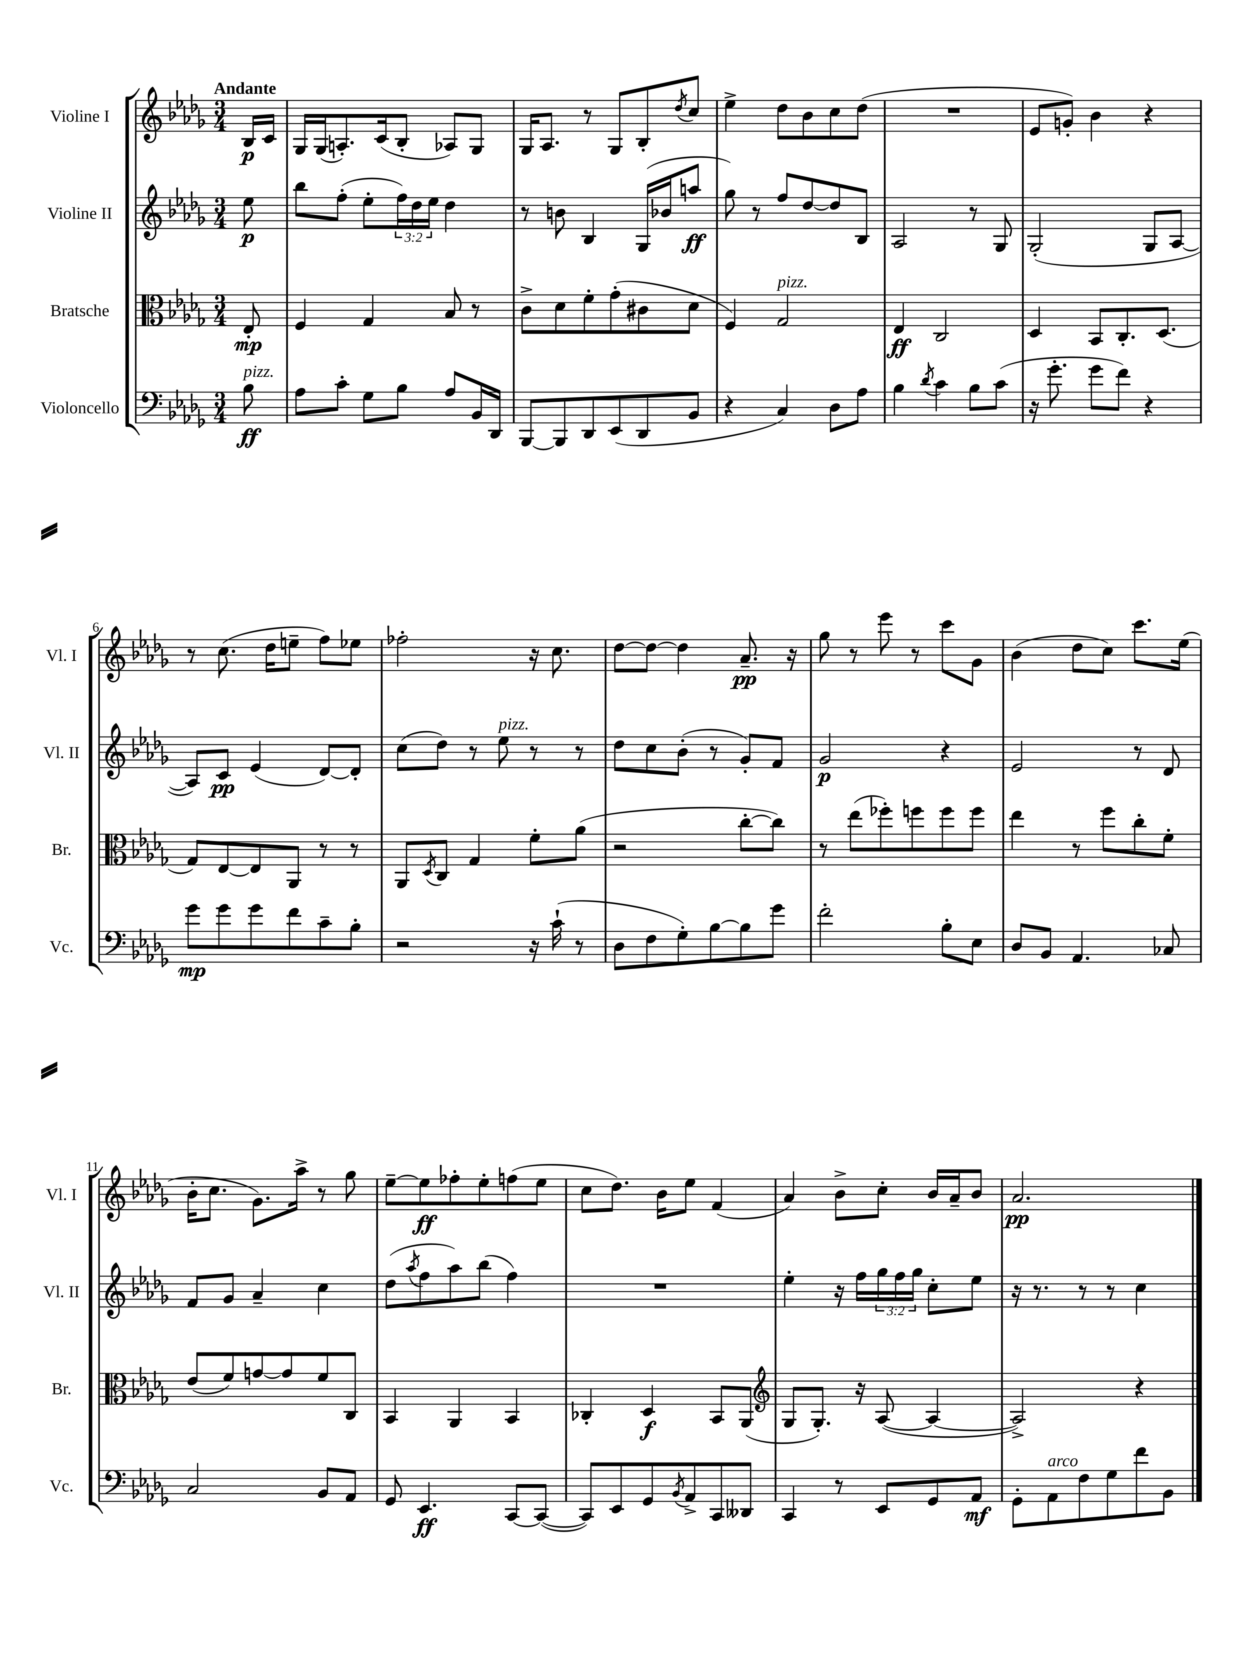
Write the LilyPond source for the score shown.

<<
\new StaffGroup <<
\new Staff = "s0" \with { instrumentName = "Violine I" shortInstrumentName = "Vl. I" } {
    \clef treble \key des \major \numericTimeSignature \time 3/4 \partial 8 \tempo "Andante"
    bes16\p c'16 |
    ges16 ges16( a8.-.) c'16( bes8-. aes8) ges8 |
    ges16 aes8. r8 ges8 bes8-. \acciaccatura { des''8 } c''8 |
    ees''4-> des''8 bes'8 c''8 des''8( |
    R2. |
    ees'8 g'8-.) bes'4 r4 |
    r8 c''8.( des''16 e''8-- f''8) ees''8 |
    fes''2-. r16 c''8. |
    des''8~ des''8~ des''4 aes'8.--\pp r16 |
    ges''8 r8 ees'''8 r8 c'''8 ges'8 |
    bes'4( des''8 c''8) c'''8. ees''16( |
    bes'16-. c''8. ges'8.) aes''16-> r8 ges''8 |
    ees''8~-- ees''8\ff fes''8-. ees''8-. f''8( ees''8 |
    c''8 des''8.) bes'16 ees''8 f'4( |
    aes'4) bes'8-> c''8-. bes'16 aes'16-- bes'8 |
    aes'2.\pp \bar "|." |
}
\new Staff = "s1" \with { instrumentName = "Violine II" shortInstrumentName = "Vl. II" } {
    \clef treble \key des \major \numericTimeSignature \time 3/4 \override Staff.TupletNumber.text = #tuplet-number::calc-fraction-text \partial 8
    ees''8\p |
    bes''8 f''8-.( ees''8-. \tuplet 3/2 { f''16) des''16 ees''16 } des''4 |
    r8 b'8 bes4 ges16( bes'16 a''8\ff |
    ges''8) r8 f''8 des''8~ des''8 bes8 |
    aes2 r8 ges8 |
    ges2-.( ges8 aes8~ |
    aes8) c'8\pp ees'4( des'8~) des'8-. |
    c''8( des''8) r8 ees''8^\markup { \italic "pizz." } r8 r8 |
    des''8 c''8 bes'8-.( r8 ges'8-.) f'8 |
    ges'2\p r4 |
    ees'2 r8 des'8 |
    f'8 ges'8 aes'4-- c''4 |
    des''8( \acciaccatura { aes''8 } f''8 aes''8) bes''8( f''4) |
    R2. |
    ees''4-. r16 f''16 \tuplet 3/2 { ges''16 f''16 ges''16 } c''8-. ees''8 |
    r16 r8. r8 r8 c''4 \bar "|." |
}
\new Staff = "s2" \with { instrumentName = "Bratsche" shortInstrumentName = "Br." } {
    \clef alto \key des \major \numericTimeSignature \time 3/4 \partial 8
    ees8-.\mp |
    f4 ges4 bes8 r8 |
    c'8-> des'8 f'8-. ges'8-.( cis'8 des'8 |
    f4) ges2^\markup { \italic "pizz." } |
    ees4\ff c2 |
    des4 bes,8 c8.-. des8.( |
    ges8) ees8~ ees8 aes,8 r8 r8 |
    aes,8 \acciaccatura { des8 } c8 ges4 f'8-. aes'8( |
    r2 c''8~-. c''8) |
    r8 ees''8( fes''8-.) f''8 f''8 f''8 |
    ees''4 r8 f''8 c''8-. f'8-. |
    ees'8( f'8) g'8~ g'8 f'8 c8 |
    bes,4 aes,4 bes,4 |
    ces4-. des4\f bes,8 aes,8( |
    \clef treble ges8 ges8.-.) r16 aes8~( aes4~ |
    aes2->) r4 \bar "|." |
}
\new Staff = "s3" \with { instrumentName = "Violoncello" shortInstrumentName = "Vc." } {
    \clef bass \key des \major \numericTimeSignature \time 3/4 \partial 8
    bes8\ff^\markup { \italic "pizz." } |
    aes8 c'8-. ges8 bes8 aes8 bes,16 des,16 |
    bes,,8~ bes,,8 des,8 ees,8( des,8 bes,8 |
    r4 c4) des8 aes8 |
    bes4 \acciaccatura { des'8 } c'4 bes8 c'8( |
    r16 ges'8.-. ges'8 f'8) r4 |
    ges'8\mp ges'8 ges'8 f'8 c'8-- bes8-. |
    r2 r16 c'16-!( r8 |
    des8 f8 ges8-.) bes8~ bes8 ges'8 |
    f'2-. bes8-. ees8 |
    des8 bes,8 aes,4. ces8 |
    c2 bes,8 aes,8 |
    ges,8 ees,4.\ff c,8~ c,8~( |
    c,8) ees,8 ges,8 \acciaccatura { bes,8 } aes,8-> c,8 deses,8 |
    c,4 r8 ees,8 ges,8 aes,8\mf |
    ges,8-. aes,8^\markup { \italic "arco" } f8 ges8 f'8 bes,8 \bar "|." |
}
>>
>>
